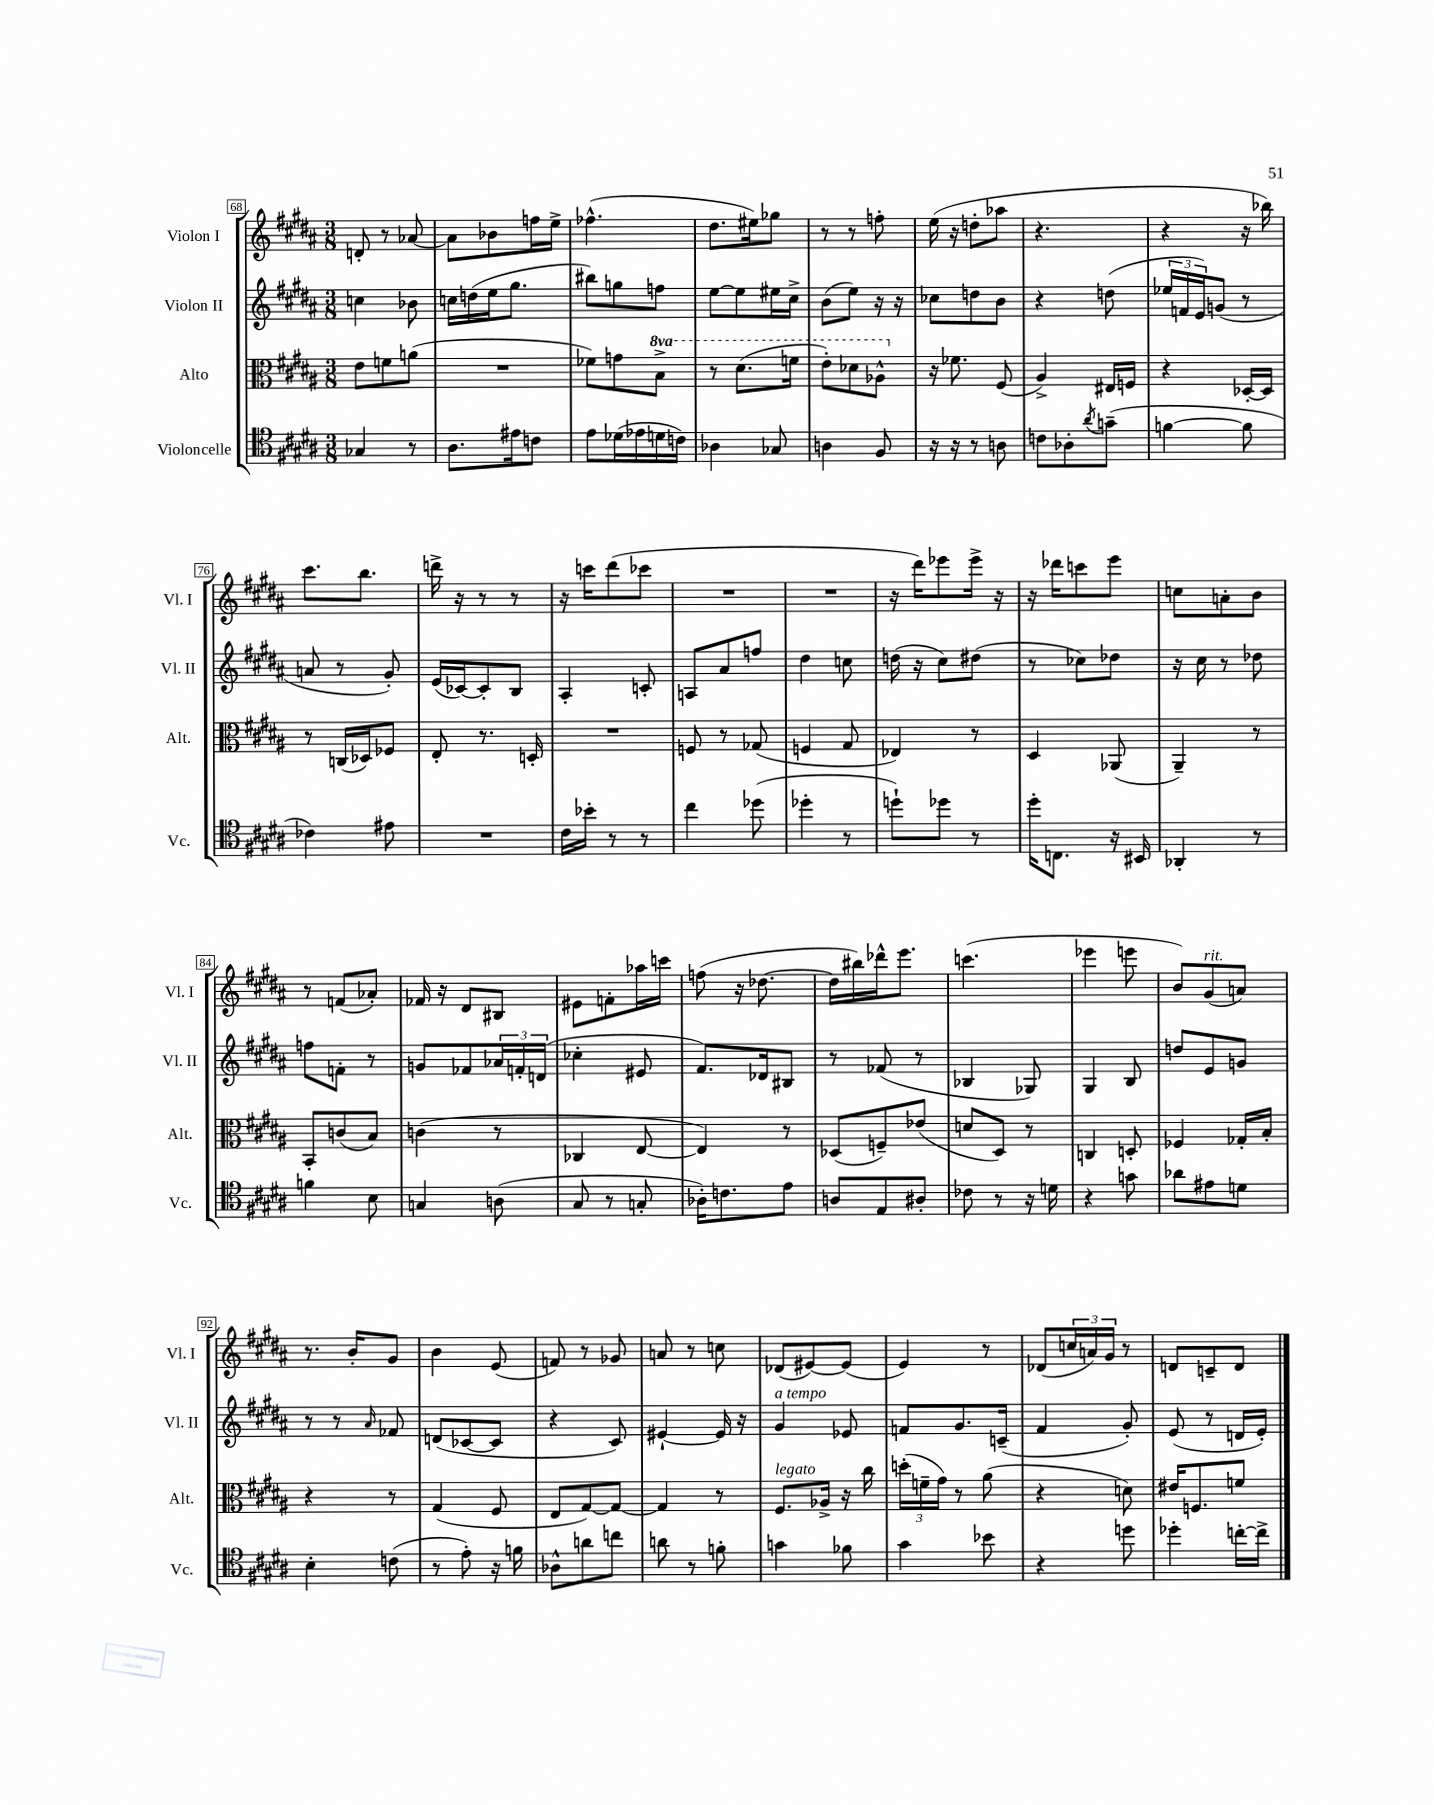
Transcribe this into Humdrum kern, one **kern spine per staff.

**kern	**kern	**kern	**kern
*staff4	*staff3	*staff2	*staff1
*clefC4	*clefC3	*clefG2	*clefG2
*k[f#c#g#d#a#]	*k[f#c#g#d#a#]	*k[f#c#g#d#a#]	*k[f#c#g#d#a#]
*M3/8	*M3/8	*M3/8	*M3/8
4G-	8e	4cc	8d'
.	8f	.	8r
8r	(8a	8b-	[8a-
=	=	=	=
8.A#	4.r	16cc	8a-]
.	.	(16dd	.
.	.	16ee	8b-
16e#	.	8.gg#	.
8c	.	.	16ff
.	.	.	16ee^
=	=	=	=
8e	8f-)	8bb#)	(4.ff-^^
(16d-	8g	8gg	.
16e-	.	.	.
16d	8b^	8ff	.
16c)	.	.	.
=	=	=	=
4A-	8r	[8ee	8.dd#
.	(8.dd#	8ee]	.
.	.	.	16ee#)
8G-	.	16ee#	8gg-
.	16ff	16cc#^	.
=	=	=	=
4A	8ee')	(8b	8r
.	8dd-	8ee)	8r
8F#	8a-^^	16r	8ff'
.	.	16r	.
=	=	=	=
16r	16r	8cc-	(16ee
16r	8.f-	.	16r
8r	.	8dd	8dd'
8A	(8F#	8b	8aa-
=	=	=	=
8c	4A#^)	4r	4.r
8A-'	.	.	.
8qa#	.	.	.
(8g~	16E#	(8dd	.
.	16F	.	.
=	=	=	=
[4f	4r	24ee-	4r
.	.	24f	.
.	.	24e)	.
.	.	(8g	.
8f]	[16D-'	8r	16r
.	16D-]	.	16bb-)
=	=	=	=
4c-)	8r	8a	8.ccc#
.	(16C	8r	.
.	16D-)	.	8.bb
8e#	8F-	8g#')	.
=	=	=	=
4.r	8E'	(16e	16ddd^
.	.	[16c-)	16r
.	8.r	8c-']	8r
.	.	8B	8r
.	16D'	.	.
=	=	=	=
16c#	4.r	4A#'	16r
16b-'	.	.	16ccc
8r	.	.	(8ddd#
8r	.	8c'	8ccc-
=	=	=	=
4cc#	8F	8A	4.r
.	8r	8a#	.
(8dd-	(8G-	8ff	.
=	=	=	=
4dd-'	4F	4dd#	4.r
8r	8G#	8cc	.
=	=	=	=
8dd`)	4E-)	(16dd	16r
.	.	16r	16ddd#)
8dd-	.	8cc#)	8eee-
8r	8r	(8dd#	16eee-^
.	.	.	16r
=	=	=	=
16dd#'	4D#	8r	16r
8.C	.	.	16ddd-
.	.	8cc-)	8ccc
16r	(8AA-	8dd-	8eee
16BB#	.	.	.
=	=	=	=
4AA-'	4AA#~)	16r	8cc
.	.	16cc#	.
.	.	8r	8a'
8r	8r	8dd-	8b
=	=	=	=
4f	8BB'	8ff	8r
.	(8c	8f'	(8f
8B	8B)	8r	8a-')
=	=	=	=
4G	(4c	8g	16f-
.	.	.	16r
.	.	8f-	8d#
(8A	8r	24a-	8B#
.	.	24f'	.
.	.	(24d	.
=	=	=	=
8G#	4C-	4cc-'	8e#
8r	.	.	8f'
8G'	[8E	8e#	16aa-
.	.	.	16ccc
=	=	=	=
16A-')	4E])	8.f#)	(8ff
8.c	.	.	.
.	.	.	16r
.	.	16d-	[8.dd-
8e	8r	8B#	.
=	=	=	=
8A	(8D-	8r	16dd-]
.	.	.	16bb#)
8E	8F~)	(8f-	16ddd-^^
.	.	.	8.eee
8A#'	(8e-	8r	.
=	=	=	=
8c-	8d	4B-	(4.ccc
8r	8D#)	.	.
16r	8r	8G-)	.
16d	.	.	.
=	=	=	=
4r	4C	4G#	4eee-
8g	8D'	8B	8eee
=	=	=	=
8a-	4F-	8dd	8b)
8e#	.	8e	(8g#
8d	16G-'	8g	8a)
.	16B'	.	.
=	=	=	=
4B'	4r	8r	8.r
.	.	8r	.
.	.	.	16b'
.	.	16qqa#	.
(8c	8r	8f-	8g#
=	=	=	=
8r	(4G#	(8d	4b
8e')	.	[8c-	.
16r	8F#	8c-]	(8e
16f	.	.	.
=	=	=	=
8A-^^	8E	4r	8f)
8a	[8G#)	.	8r
8cc	8G#_	8c#)	8g-
=	=	=	=
8a	4G#]	[4e#`	8a
8r	.	.	8r
8f'	8r	16e#]	8cc
.	.	16r	.
=	=	=	=
4g	8.F#	4g#	(8d-
.	.	.	[8e#)
.	16A-^	.	.
8f-	16r	8e-	(8e#]
.	16cc#	.	.
=	=	=	=
4g#	(24dd'	8f	4e)
.	24f~	.	.
.	24g#)	.	.
.	8r	8.g#	.
8b-	(8a#	.	8r
.	.	(16c~	.
=	=	=	=
4r	4r	4f#	(8d-
.	.	.	24cc
.	.	.	24a)
.	.	.	24g#
8dd	8d)	8g#')	8r
=	=	=	=
4dd-'	16e#	(8e	8d
.	8.F	.	.
.	.	8r	8c~
[16cc'	8f	16d	8d
16cc^]	.	16e')	.
==	==	==	==
*-	*-	*-	*-
